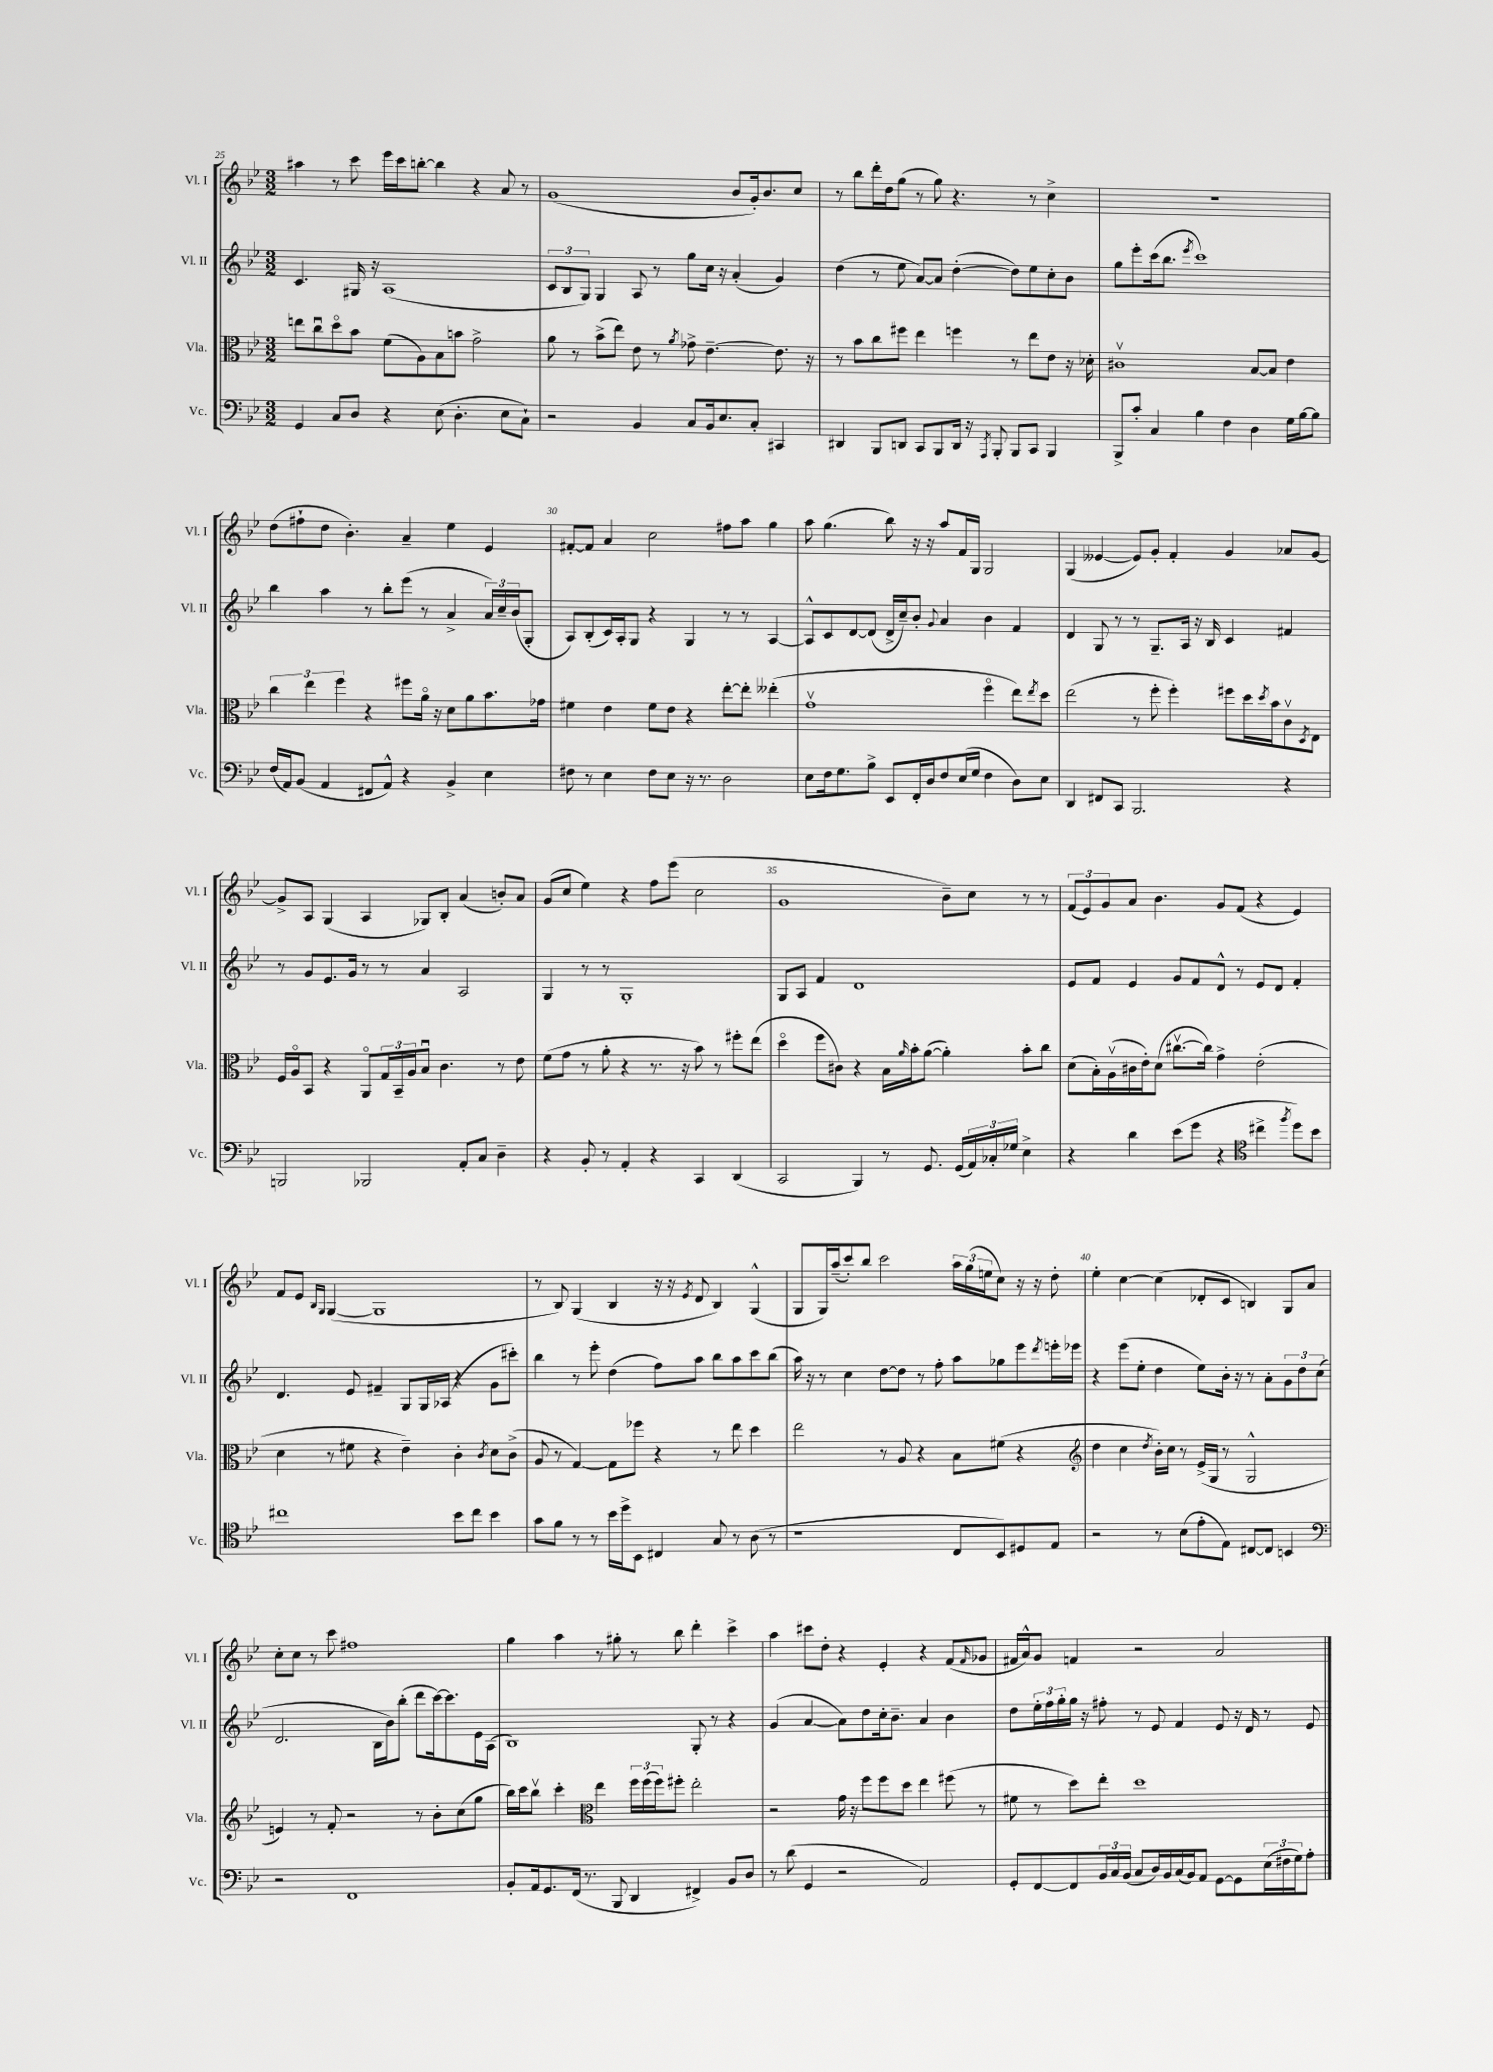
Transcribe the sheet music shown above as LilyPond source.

<<
\new StaffGroup <<
\new Staff = "s0" \with { instrumentName = "Vl. I" shortInstrumentName = "Vl. I" } {
    \clef treble \key bes \major \numericTimeSignature \time 3/2
    ais''4 r8 c'''8 ees'''16 c'''16 b''8~-. b''4 r4 a'8 r8 |
    g'1( bes'8 g'16-.) bes'8. c''8 |
    r8 bes''8 d'''16-. d''16 g''8( r8 g''8) r4. r8 c''4-> |
    R1. |
    d''8( fis''8-! d''8 bes'4.-.) a'4-- ees''4 ees'4 |
    fis'8~-. fis'8 a'4 c''2 fis''8 a''8 g''4 |
    a''8 g''4.( bes''8) r16 r16 a''8 f'16 g16 g2 |
    g4( eeses'4~ eeses'8) g'8-. f'4-. g'4 aes'8 g'8~ |
    g'8-> a8 g4( a4 ges8) bes8-. a'4( b'8-.) a'8 |
    g'8( c''8 ees''4) r4 f''8 ees'''8( c''2 |
    g'1 bes'8--) c''8 r8 r8 |
    \tuplet 3/2 { f'8( ees'8) g'8 } a'8 bes'4. g'8 f'8( r4 ees'4) |
    f'8 ees'8 \grace { bes16 g16 } g4~( g1 |
    r8 bes8) g4( bes4 r16 r16 \acciaccatura { ees'8 } d'8 bes4) g4-^( |
    g8 g16) a''16--( c'''8-.) bes''8 c'''2 \tuplet 3/2 { a''16 g''16( e''16 } c''8) r16 r16 d''8-. |
    ees''4-. c''4~ c''4( des'8-. c'8 b4) g8 a'8 |
    c''8-. c''8 r8 c'''8 fis''1 |
    g''4 a''4 r8 gis''8-. r8 bes''8 d'''4-. c'''4-> |
    a''4 cis'''8 d''8-. r4 ees'4-. r4 f'8( \grace { f'16 } ges'8 |
    fis'16 a'16-^) g'8 f'4 r2 a'2 \bar "|." |
}
\new Staff = "s1" \with { instrumentName = "Vl. II" shortInstrumentName = "Vl. II" } {
    \clef treble \key bes \major \numericTimeSignature \time 3/2
    c'4. gis16 r16 a1( |
    \tuplet 3/2 { c'8 bes8 g8) } g4 a8 r8 g''8 c''16 r16 a'4-.( g'4) |
    d''4( r8 ees''8 a'8~) a'8 d''4~-.( d''8) ees''8 c''8-. bes'8 |
    g''8 ees'''8-. c'''16( bes''8. \acciaccatura { ees'''8 } c'''1) |
    bes''4 a''4 r8 bes''8-. ees'''8( r8 a'4-> \tuplet 3/2 { a'16) c''16-- bes'16( } g8-. |
    a8) bes8-.( c'16) a16-. g8 r4 g4 r8 r8 a4~ |
    a8-^ c'8 d'8~ d'8( d'16-> c''16--) bes'8-. \appoggiatura { g'8 } a'4 bes'4 f'4 |
    d'4 g8 r8 r8 g8.-- a16 r16 bes16 c'4 fis'4 |
    r8 g'8 ees'8. g'16 r8 r8 a'4 a2 |
    g4 r8 r8 g1-. |
    g8 a8 f'4 d'1 |
    ees'8 f'8 ees'4 g'8 f'8 d'8-^ r8 ees'8 d'8 f'4-. |
    d'4. ees'8 fis'4-- g8 g16 aes16( r4 g'8 cis'''8-.) |
    bes''4 r8 ees'''8-. d''4( f''8) a''8 bes''8 a''8 c'''8 bes''8( |
    a''16) r16 r8 c''4 d''8~ d''8 r8 f''8-. a''8 ges''8 ees'''8 \acciaccatura { d'''8 } e'''16-. ees'''16 |
    r4 ees'''8( ees''8-. d''4 ees''8) bes'16-. r16 r8 a'8-. \tuplet 3/2 { g'8 d''8 c''8( } |
    d'2. bes16 bes'16) bes''8-.( d'''8 c'''16~) c'''8. ees'16 a16( |
    bes1) g8-. r8 r4 |
    g'4( a'4~ a'8) d''8 c''16-. bes'8.-- a'4 bes'4 |
    d''8 \tuplet 3/2 { ees''16-. f''16 g''16-. } g''16 r16 fis''8-. r8 ees'8 f'4 ees'8 r16 d'16 r8 ees'8 \bar "|." |
}
\new Staff = "s2" \with { instrumentName = "Vla." shortInstrumentName = "Vla." } {
    \clef alto \key bes \major \numericTimeSignature \time 3/2
    e''8 c''8\downbow d''8\flageolet bes'8 f'8( a8) bes8 b'8 g'2-> |
    a'8 r8 bes'8->( ees''8) ees'8 r8 \acciaccatura { a'8 } ges'8-> ees'4.~-- ees'8. r16 |
    r8 bes'8 c''8 fis''8 ees''4 f''4 r8 ees''8 ees'8 r16 des'16-. |
    cis'1\upbow bes8~ bes8 ees'4 |
    \tuplet 3/2 { c''4 ees''4 f''4 } r4 fis''8 a'16\flageolet r16 d'8 a'8 bes'8. ges'16 |
    fis'4 ees'4 fis'8 ees'8 r4 ees''8~-. ees''8-. eeses''4-.( |
    g'1\upbow f''4\flageolet ees''8) \acciaccatura { ees''8 } d''8 |
    ees''2( r8 f''8-. f''4-.) fis''8 d''16 \acciaccatura { d''8 } bes'16 c'8\upbow \acciaccatura { d8 } ees8 |
    f16 a16\flageolet bes,8 r4 a,8\flageolet \tuplet 3/2 { g16 bes,16-- a16 } bes8\downbow c'4. r8 ees'8 |
    f'8( g'8 r8 a'8-. r4 r8. r16 bes'8) r8 fis''8-. ees''8( |
    d''4\flageolet f''8 cis'8) r4 bes16 \grace { a'16 } bes'16-. a'8~( a'4-.) bes'8-. c''8 |
    d'8( bes16-.) a16\upbow( cis'16 ees'16-.) d'8( cis''8.~\upbow cis''16) g'4-> ees'2-.( |
    d'4 r8 fis'8 r4 ees'4--) c'4-. \acciaccatura { c'8 } d'8 c'8->( |
    a8 r8 g4~) g8 fes''8 r4 r8 ees''8 d''4 |
    ees''2 r8 a8 r4 bes8 fis'8( r4 |
    \clef treble d''4 c''4 \acciaccatura { d''8 } bes'16-.) c''16 r8 ees'16->( g16 r8 g2-^ |
    e'4) r8 f'8-. r2 r8 bes'8-. c''8( g''8 |
    bes''16) c'''16 bes''8\upbow c'''4-. \clef alto ees''4 \tuplet 3/2 { f''16 f''16( f''16) } fis''8-. ees''2-. |
    r2 g'16 r16 f''8 f''8 d''8 ees''4 fis''8( r8 |
    fis'8 r8 d''8) ees''8-. d''1 \bar "|." |
}
\new Staff = "s3" \with { instrumentName = "Vc." shortInstrumentName = "Vc." } {
    \clef bass \key bes \major \numericTimeSignature \time 3/2
    g,4 c8 d8 r4 ees8( d4.-. ees8 c8-!) |
    r2 bes,4 c8 bes,16 ees8. c8-. cis,4 |
    dis,4 bes,,8 d,8 c,8 bes,,8 d,16 r16 \acciaccatura { a,,8 } bes,,8-. bes,,8 c,8 bes,,4 |
    bes,,8-> c'8-. c4 bes4 f4 d4 g16 bes16~ bes8 |
    f16( a,16) bes,8( a,4 fis,8 a,8-^) r4 bes,4-> ees4 |
    fis8 r8 ees4 fis8 ees8 r16 r8. d2 |
    ees8 f16 g8. bes8-> ees,8 f,16-. d16 f8 ees16( g16 f4 d8) ees8 |
    d,4 fis,8 c,8 bes,,2. r4 |
    b,,2 bes,,2 a,8-. c8 d4-- |
    r4 bes,8-. r8 a,4-. r4 c,4 d,4( |
    c,2 bes,,4) r8 g,8. g,16( \tuplet 3/2 { a,16) ces16-. ges16 } ees4-> |
    r4 d'4 ees'8( g'8 r4 \clef tenor cis''4-> \acciaccatura { f''8 } d''8) bes'8 |
    cis''1 bes'8 cis''8 bes'4 |
    g'8 f'8 r8 r8 bes'16 d''16-> bes,8 cis4 g8 r8 a8( r8 |
    r1 c8 bes,8) dis8 ees8 |
    r2 r8 bes8( ees'8-. ees8) cis8~ cis8 b,4 |
    \clef bass r2 f,1 |
    bes,8-. a,16 g,8. f,16( r8. bes,,8 d,4 fis,4->) bes,8 d8 |
    r8 d'8( g,4 r2 a,2) |
    g,8-. f,8~ f,8 \tuplet 3/2 { bes,16 c16 bes,16( } c8 d16) bes,16 c16( bes,16) a,8 g,8~ g,8 \tuplet 3/2 { ees16( fis16 g16) } a8-. \bar "|." |
}
>>
>>
\layout { \context { \Score currentBarNumber = #25 \override BarNumber.break-visibility = ##(#f #t #t) barNumberVisibility = #(every-nth-bar-number-visible 5) } }
